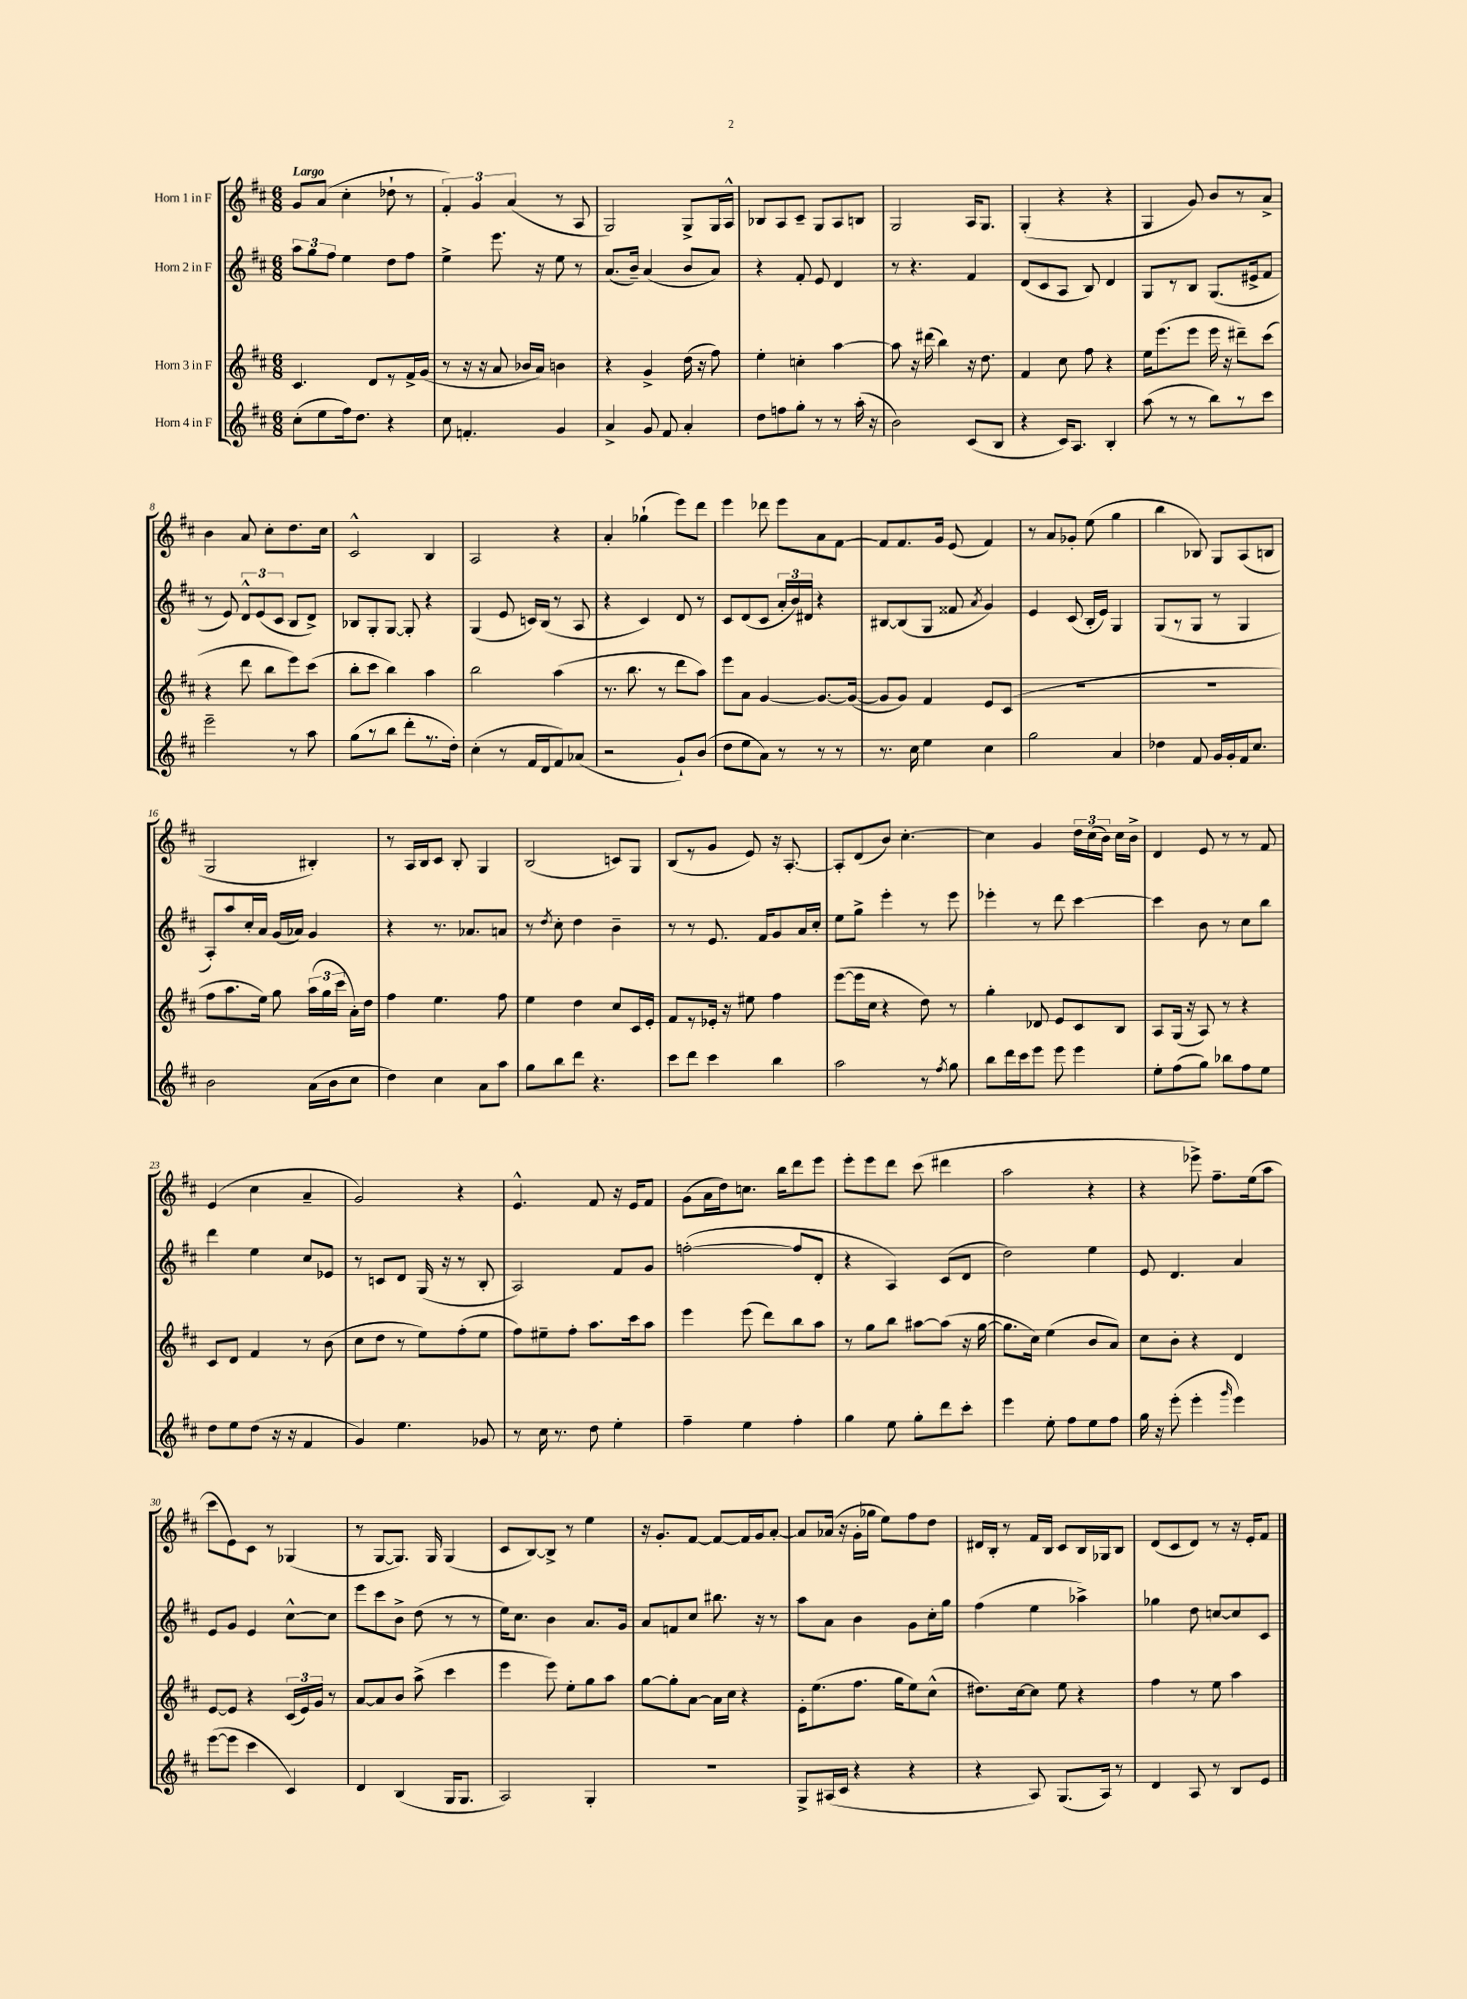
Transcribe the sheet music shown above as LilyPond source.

<<
\new StaffGroup <<
\new Staff = "s0" \with { instrumentName = "Horn 1 in F" } {
    \clef treble \key d \major \numericTimeSignature \time 6/8 \tempo "Largo"
    \autoBeamOff g'8[ a'8]( cis''4-. des''8-! r8 |
    \tuplet 3/2 { fis'4-.) g'4 a'4( } r8 a8 |
    g2) g8[-> g16 a16]-^ |
    bes8[ a8 cis'8]-- g8[ a8 b8] |
    g2 a16[ g8.] |
    g4-.( r4 r4 |
    g4 g'8) b'8[ r8 a'8]-> |
    b'4 a'8 cis''8[-. d''8. cis''16] |
    cis'2-^ b4 |
    a2 r4 |
    a'4-. ges''4-!( e'''8[) d'''8] |
    e'''4 des'''8 e'''8[ a'8 fis'8]~ |
    fis'8[ fis'8. g'16] e'8( fis'4) |
    r8 a'8[ ges'8]-. e''8( g''4 |
    b''4 bes8) g8[ a8( b8] |
    g2 bis4-.) |
    r8 a16[ b16 cis'8] b8-. g4 |
    b2( c'8[) g8] |
    b8[( r8 g'8] e'8) r16 a8.~-. |
    a8[-. d'8( b'8]) cis''4.~-. |
    cis''4 g'4 \tuplet 3/2 { d''16[ cis''16( b'16]) } cis''16[ b'16]-> |
    d'4 e'8 r8 r8 fis'8 |
    e'4( cis''4 a'4-- |
    g'2) r4 |
    e'4.-^ fis'8 r16 e'16[ fis'8] |
    g'8[( a'16 d''16) c''8.] b''16[ d'''8 e'''8] |
    e'''8[-. e'''8 d'''8] cis'''8( dis'''4 |
    a''2 r4 |
    r4 ees'''8->) fis''8.[-- e''16( a''8] |
    cis'''8[ e'8) cis'8] r8 ges4( |
    r8 g8[~ g8.]) g16 g4( |
    cis'8[ b8~) b8]-> r8 e''4 |
    r16 g'8.[-. fis'8]~ fis'8[~ fis'16 g'16 a'8]~-. |
    a'8[ aes'16]( r16 g'16[-. ges''16] e''8[) fis''8 d''8] |
    dis'16[ b16]-. r8 fis'16[ b16] cis'8[ b16 ges16 b8] |
    d'8[( cis'8 d'8]) r8 r16 e'16[-. fis'8] \bar "|." |
}
\new Staff = "s1" \with { instrumentName = "Horn 2 in F" } {
    \clef treble \key d \major \numericTimeSignature \time 6/8
    \autoBeamOff \tuplet 3/2 { a''8[ g''8 fis''8] } e''4 d''8[ fis''8] |
    e''4-> e'''8. r16 e''8 r8 |
    a'8.[( b'16]--) a'4( b'8[ a'8]) |
    r4 fis'8-. e'8 d'4 |
    r8 r4. fis'4 |
    d'8[( cis'8 a8] b8) d'4 |
    g8[ r8 b8] g8.[( eis'16-> fis'8] |
    r8 e'8) \tuplet 3/2 { d'8[-^ e'8( cis'8] } b8[ d'8]->) |
    bes8[ g8-. g8]~ g8-. r4 |
    g4( e'8 c'16[) b16]( r8 a8 |
    r4 cis'4) d'8 r8 |
    cis'8[ d'8( cis'8] \tuplet 3/2 { a'16[-. b'16) dis'16] } r4 |
    bis8[~ bis8( g8] fisis'8 \acciaccatura { a'8 } g'4) |
    e'4 cis'8( b16[-. e'16]) g4 |
    g8[( r8 g8] r8 g4 |
    a8[-.) a''8 cis''16-. a'16] g'16[( aes'16]) g'4 |
    r4 r8. aes'8.[ a'8] |
    r8 \acciaccatura { d''8 } cis''8-. d''4 b'4-- |
    r8 r8 e'8. fis'16[ g'8 a'16 cis''16]-. |
    e''8[ g''8]-> e'''4-. r8 e'''8 |
    ees'''4-. r8 d'''8 cis'''4~ |
    cis'''4 b'8 r8 cis''8[ b''8] |
    d'''4 e''4 cis''8[ ees'8] |
    r8 c'8[ d'8] g16( r16 r8 b8-. |
    a2) fis'8[ g'8] |
    f''2~-.( f''8[ d'8]-. |
    r4 a4) cis'8[( d'8] |
    d''2) e''4 |
    e'8 d'4. a'4 |
    e'8[ g'8] e'4 cis''8[~-^ cis''8] |
    e'''8[ cis'''8 b'8]-> d''8( r8 r8 |
    e''16[) cis''8.] b'4 a'8.[ g'16] |
    a'8[ f'8 cis''8] bis''8. r16 r8 |
    a''8[ a'8] b'4 g'8[ cis''16-. g''16] |
    fis''4( e''4 aes''4->) |
    ges''4 d''8 c''8[~ c''8 cis'8] \bar "|." |
}
\new Staff = "s2" \with { instrumentName = "Horn 3 in F" } {
    \clef treble \key d \major \numericTimeSignature \time 6/8
    \autoBeamOff cis'4. d'8[ r8 fis'16-> g'16]( |
    r8 r16 r16 a'8 bes'16[ a'16]) b'4 |
    r4 g'4-> d''16( r16 fis''8) |
    e''4-. c''4-. a''4~ |
    a''8 r16 dis'''16( b''4) r16 d''8. |
    fis'4 cis''8 fis''8 r4 |
    e''16[ e'''8.( e'''8] e'''16 r16 dis'''8[--) cis'''8]( |
    r4 d'''8 b''8[ e'''8) cis'''8]( |
    b''8[-. cis'''8] b''4) a''4 |
    b''2 a''4( |
    r8. b''8. r8 d'''8[ a''8]) |
    e'''8[ a'8] g'4~ g'8.[~ g'16]~( |
    g'8[ g'8]) fis'4 e'8[ cis'8]( |
    R2. |
    R2. |
    fis''8[ a''8. e''16]) g''8 \tuplet 3/2 { a''16[( g''16 cis'''16] } a'16[-.) d''16] |
    fis''4 e''4. fis''8 |
    e''4 d''4 cis''8[ cis'16 e'16]-. |
    fis'8[ r8 ees'16]-. r16 eis''8 fis''4 |
    e'''8[~( e'''16 cis''16] r4 d''8) r8 |
    g''4-. des'8 e'8[ cis'8 b8] |
    a8[ g16]( r16 a8) r8 r4 |
    cis'8[ d'8] fis'4 r8 b'8( |
    cis''8[ d''8] r8 e''8[) fis''8-.( e''8] |
    fis''8[) eis''8-- fis''8]-. a''8.[ cis'''16 a''8] |
    e'''4 e'''8( d'''8[) b''8 a''8] |
    r8 g''8[ b''8] ais''8[~ ais''8]( r16 g''16~ |
    g''8.[ cis''16]) e''4( b'8[ a'8]) |
    cis''8[ b'8]-. r4 d'4 |
    e'8[~ e'8] r4 \tuplet 3/2 { cis'16[( e'16) g'16] } r8 |
    a'8[~ a'8 b'8] a''8->( cis'''4 |
    e'''4 e'''8) e''8[-. g''8 a''8] |
    g''8[~ g''8-. a'8]~ a'16[ cis''16] r4 |
    e'16[-. e''8.( fis''8.] g''16[ e''8) cis''8]-^( |
    dis''8.[) cis''16~ cis''8] e''8 r4 |
    fis''4 r8 e''8 a''4 \bar "|." |
}
\new Staff = "s3" \with { instrumentName = "Horn 4 in F" } {
    \clef treble \key d \major \numericTimeSignature \time 6/8
    \autoBeamOff cis''8[-.( e''8 fis''16) d''8.] r4 |
    cis''8 f'4.-. g'4 |
    a'4-> g'8 fis'8 a'4-. |
    d''8[ f''8 g''8]-. r8 r8 a''16-.( r16 |
    b'2) cis'8[( b8] |
    r4 cis'16[) a8.] b4-. |
    a''8( r8 r8 b''8[) r8 cis'''8] |
    e'''2-- r8 a''8 |
    g''8[( r8 b''8] d'''8[-. r8. d''16]-.) |
    cis''4-.( r8 fis'16[ d'16 fis'8) aes'8]( |
    r2 g'8[-!) b'8]( |
    d''8[ e''8 a'8]) r8 r8 r8 |
    r8. cis''16 e''4 cis''4 |
    g''2 a'4 |
    des''4 fis'8 g'16[ g'16-. fis'16 cis''8.] |
    b'2 a'16[( b'16 cis''8] |
    d''4) cis''4 a'8[ a''8] |
    g''8[ b''8 d'''8] r4. |
    cis'''8[ d'''8] cis'''4 b''4 |
    a''2 r8 \acciaccatura { fis''8 } g''8 |
    b''8[ d'''16 cis'''16 e'''8] e'''8 e'''4 |
    e''8[-. fis''8( g''8]) bes''8[ fis''8 e''8] |
    d''8[ e''8 d''8]( r16 r16 fis'4 |
    g'4) e''4. ges'8 |
    r8 cis''16 r8. d''8 e''4-. |
    fis''4-- e''4 fis''4-. |
    g''4 e''8 g''8[-. d'''8 cis'''8]-. |
    e'''4 e''8-. fis''8[ e''8 fis''8] |
    g''16 r16 e'''8-.( e'''4-. \grace { g'''16 } e'''4) |
    e'''8[~( e'''8] cis'''4 cis'4) |
    d'4 b4( g16[ g8.] |
    a2) g4-. |
    R2. |
    g8[-> ais16( cis'16] r4 r4 |
    r4 a8) g8.[( a16]) r8 |
    d'4 a8 r8 b8[ e'8] \bar "|." |
}
>>
>>
